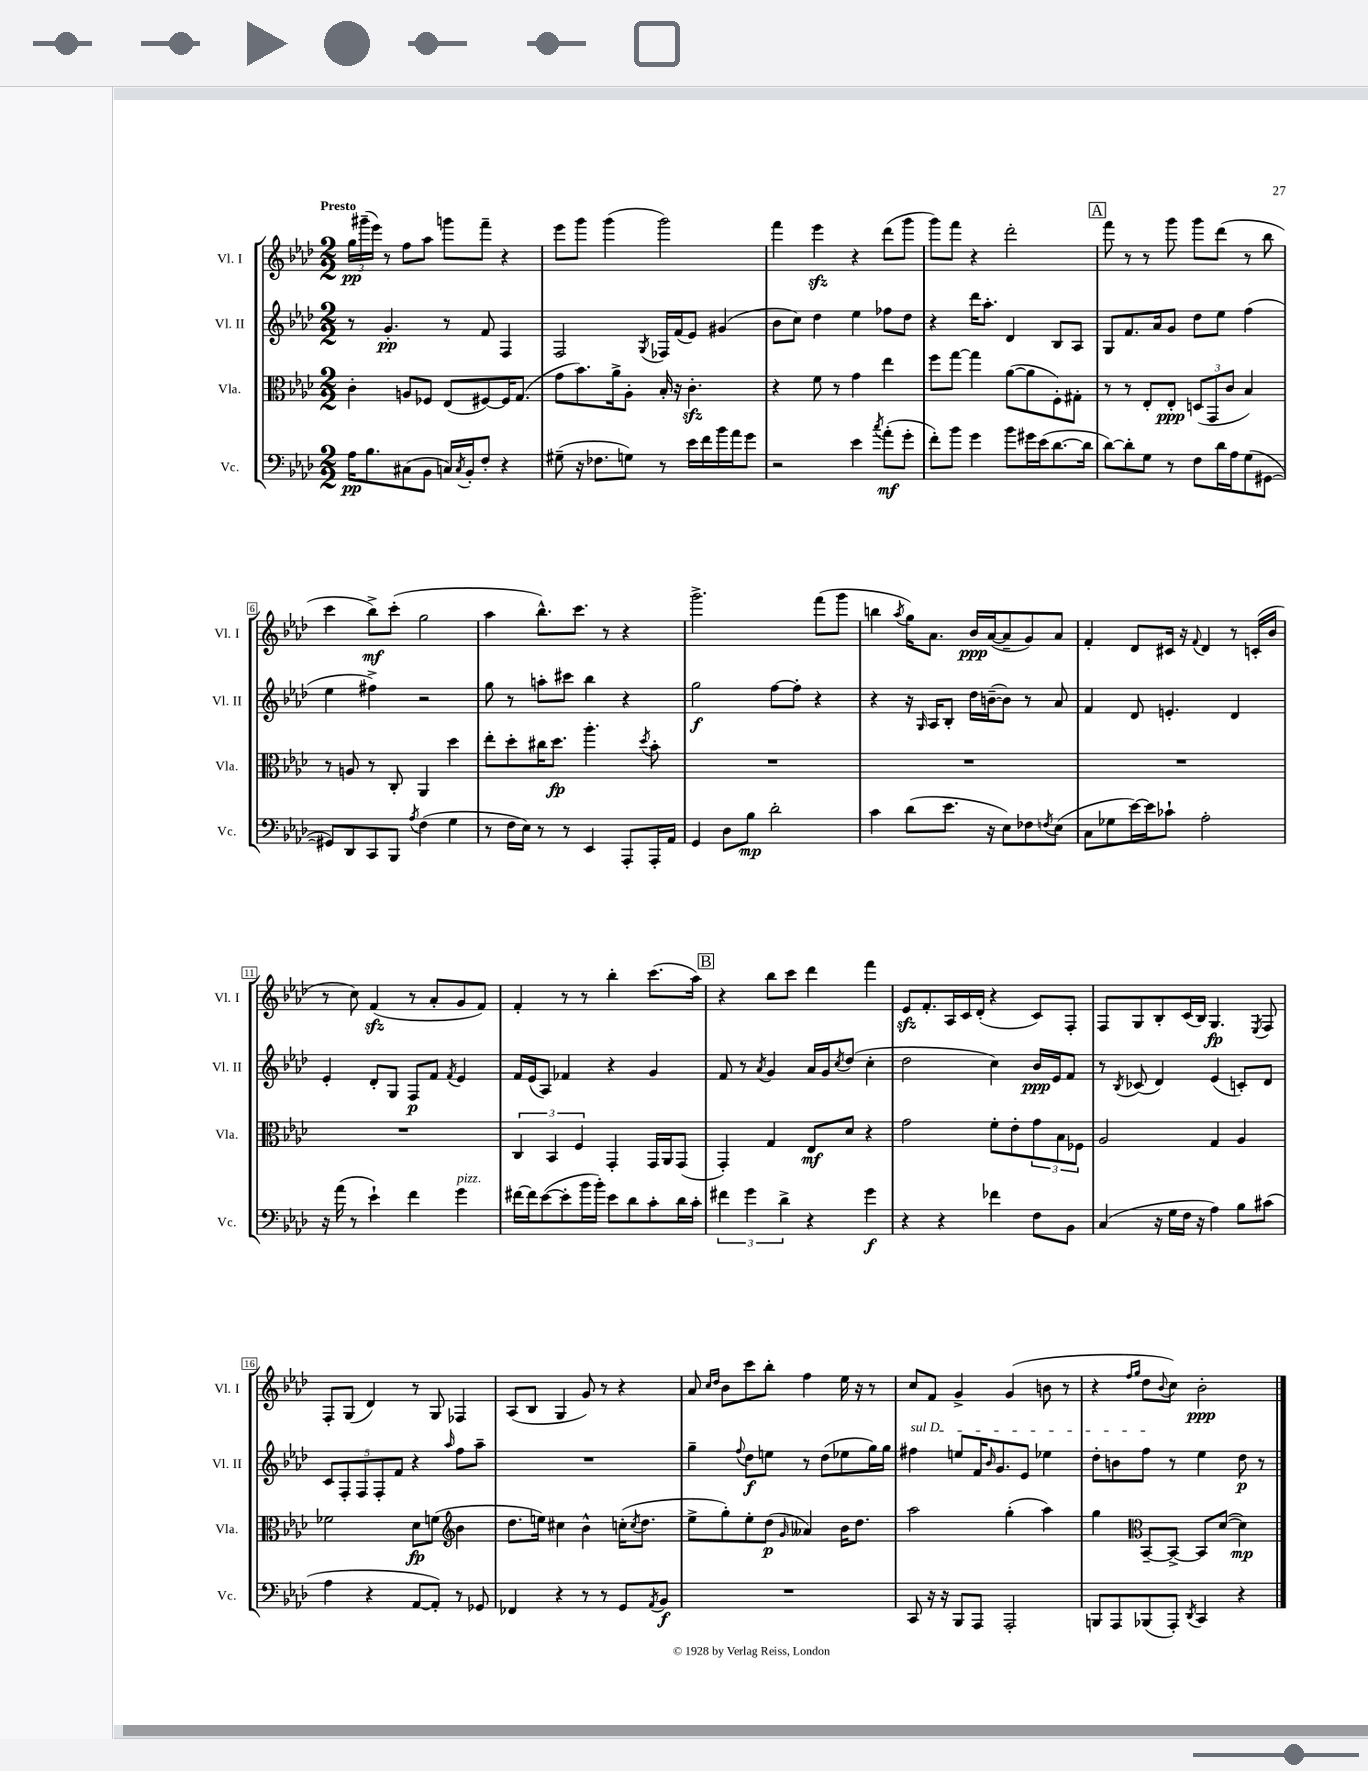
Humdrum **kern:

**kern	**kern	**kern	**kern
*staff4	*staff3	*staff2	*staff1
*clefF4	*clefC3	*clefG2	*clefG2
*k[b-e-a-d-]	*k[b-e-a-d-]	*k[b-e-a-d-]	*k[b-e-a-d-]
*M2/2	*M2/2	*M2/2	*M2/2
16A-\LK	4c'\	8r	24gg\LL
.	.	.	(24ggg#~\
8.B-\	.	.	.
.	.	.	24eee-\JJ)
.	.	4.g'/	8r
(8C#\	8A/L	.	8ff\L
8BB-\J	8F-/J	.	8aa-\J
16C/LL)	(8E-/L	8r	8ggg\L
8qC/	.	.	.
16BB-'/J	.	.	.
8F'/J	[8F#/)	8f/	8fff~\J
4r	16F#/]K	4F/	4r
.	(8.G/J	.	.
=	=	=	=
(8G#~\	8g\L	2F/	8eee-\L
16r	8.b-\)	.	8ggg\J
8.F-\L	.	.	.
.	.	.	(4ggg\
.	16a-^\k	.	.
8G\J)	8A-'\J	.	.
.	.	8qG/	.
8r	16B-'/	16F-/LL	2ggg\)
.	16r	(16f/J	.
16e-\LL	4.c'\	8e-/J)	.
16f\	.	.	.
16b-\	.	(4g#/	.
16a-\J	.	.	.
8g\J	.	.	.
=	=	=	=
2r	4r	8b-\L	4fff\
.	.	8cc\J)	.
.	8f\	4dd-\	4eee-\
.	8r	.	.
4e-\	4g\	4ee-\	4r
8qcc/	.	.	.
(8a-'\L	4ee-\	8ff-\L	(8ddd-\L
8g'\J	.	8dd-\J	8ggg\J
=	=	=	=
8f'\L)	8ff\L	4r	8ggg\L)
8b-\J	[8gg\J	.	8fff\J
4g\	4gg\]	16ddd-\LK	4r
.	.	8.aa-'\J	.
8b-\L	([8a-\L	4d-/	2ddd-'\
16g#\L	8a-\]	.	.
(16e-\J	.	.	.
[8.d-\	8F'\)	8B-/L	.
.	8G#'\J	8A-/J	.
16d-\]Jk	.	.	.
=	=	=	=
[8d-\L)	8r	8G/L	8fff\
8d-'\]	8r	8.f/	8r
8G\J	8E-'/L	.	8r
.	.	16a-/k	.
8r	8E-'/J	8g/J	8ggg\
8F\L	(12D/L	8dd-\L	8ggg\L
.	12GG/	.	.
16d-\L	.	8ee-\J	(8ddd-\J
.	12c/J	.	.
16A-\J	.	.	.
(8G\	4B-/)	(4ff\	8r
[8GG#\J	.	.	8bb-\
=	=	=	=
8GG#/]L)	8r	4ee-\	4ccc\
8DD-/	8A/	.	.
8CC/	8r	4ff#^\)	8bb-^\L)
8BBB-/J	8C'/	.	(8ccc'\J
8qA-/	.	.	.
(4F\	4AA-/	2r	2gg\
4G\	4dd-\	.	.
=	=	=	=
8r	8ee-'\L	8gg\	4aa-\
16F\LL	8dd-'\	8r	.
16E-\JJ)	.	.	.
8r	16cc#\K	8aa'\L	8.bb-^^\L)
.	8.dd-\J	.	.
8r	.	8ccc#\J	.
.	.	.	8.ccc\J
4EE-/	4.aa-'\	4bb-\	.
.	.	.	8r
8AAA-'/L	.	4r	4r
.	8qdd-/	.	.
16AAA-'/L	8b-'\	.	.
16AA-/JJ	.	.	.
=	=	=	=
4GG/	1r	2gg\	2.ggg^\
8D-\L	.	.	.
8B-\J	.	.	.
2d-'\	.	[8ff\L	.
.	.	8ff'\]J	.
.	.	4r	(8fff\L
.	.	.	8ggg\J
=	=	=	=
4c\	1r	4r	4bb\
.	.	.	8qaa-/
(8d-\L	.	16r	16gg\LK)
.	.	16qqG/	.
.	.	16A-/LK	8.a-\J
8.e-\J	.	8B-'/J	.
.	.	16dd-\LL	16b-/LL
16r	.	([16b~\J	([16a-/J
8E-\L)	.	8b\]J)	8a-~/]
8F-\	.	8r	8g/)
8qF/	.	.	.
(8E-\J	.	8a-/	8a-/J
=	=	=	=
8C\L	1r	4f/	4f'/
8G-\	.	.	.
[16e-\L)	.	8d-/	8d-/L
16e-\]J	.	.	.
8c-`\J	.	4.e'/	16c#/Jk
.	.	.	16r
.	.	.	8qqf/
2A-'\	.	.	4d-/
.	.	4d-/	8r
.	.	.	(16c'/LL
.	.	.	16b-/JJ
=	=	=	=
16r	1r	4e-'/	8r
(16a-\	.	.	.
8r	.	.	8cc\)
4e-`\)	.	8d-'/L	(4f/
.	.	8G/J	.
4f\	.	8F/L	8r
.	.	8f/J	8a-'/L
.	.	8qf/	.
4g\	.	4e-/	8g/
.	.	.	8f/J)
=	=	=	=
[16f#\LL	6C/	16f/LL	4f'/
16f#\]J	.	(16e-/J	.
([8e-\	.	8A-/J)	.
.	6BB-/	.	.
8e-'\]	.	4f-/	8r
.	6F/	.	.
16b-\L	.	.	8r
16b-'\JJ)	.	.	.
8e-\L	4GG'/	4r	4bb-'\
8d-\	.	.	.
8c'\	16GG/LL	4g/	(8.ccc\L
.	16AA-/J	.	.
16d-\L	(8GG/J	.	.
16c'\JJ	.	.	16aa-\Jk)
=	=	=	=
6f#\	4GG'/)	8f/	4r
.	.	8r	.
6g\	.	.	.
.	.	8qa-/	.
.	4G/	4g/	8bb-\L
6d-^\	.	.	.
.	.	.	8ccc\J
4r	8E-/L	16a-/LL	4ddd-\
.	.	16g/J	.
.	.	8qcc/	.
.	8d-/J	(8dd-/J	.
4g\	4r	4cc'\	4fff\
=	=	=	=
4r	2g\	2dd-\	8e-/L
.	.	.	8.f'/
4r	.	.	.
.	.	.	16A-/L
.	.	.	16c/
.	.	.	(16d-'/JJ
4f-\	8f'\L	4cc\)	4r
.	8e-'\	.	.
8F\L	12g\	16b-/LL	8c/L)
.	.	16e-/J	.
.	12B-\	.	.
8BB-\J	.	8f/J	8F'/J
.	12F-\J	.	.
=	=	=	=
(4C/	2A-/	8r	8F/L
.	.	8qB-/	.
.	.	(8c-/	8G/
16r	.	4d-/)	8B-'/
16G\LL	.	.	.
16F\JJ	.	.	(16c/L
16r	.	.	16B-/JJ)
4A-\)	4G/	(4e-/	4.G/
8B-\L	4A-/	8c'/L)	.
.	.	.	8qE-/
(8c#\J	.	8d-/J	8F/
=	=	=	=
4A-\	2f-\	10c/L	8F'/L
.	.	10F'/	.
.	.	.	(8G/J
.	.	10F/	.
4r	.	.	4d-/)
.	.	10F'/	.
.	.	10f/J	.
[8AA-/L	8d-\L	4r	8r
8AA-'/]J)	(8f\J	.	8G/
*	*clefG2	*	*
.	.	16qqaa-/	.
8r	4b-\	8ff\L	4F-/
8GG-/	.	8aa-~\J	.
=	=	=	=
4FF-/	8.dd-\L	1r	(8A-/L
.	.	.	8B-/J
.	16ee\Jk)	.	.
4r	4cc#\	.	4G/
8r	4b-^^\	.	8g/)
8r	.	.	8r
8GG/L	(16cc'\LK	.	4r
.	8qcc/	.	.
.	8.dd-\J	.	.
8qAA-/	.	.	.
8BB-/J	.	.	.
=	=	=	=
1r	8ee-^\L	4gg~\	8a-/
.	.	.	16qqcc/LL
.	.	.	16qqdd-/JJ
.	8gg'\)	.	8b-\L
.	.	8qqff/	.
.	8ee-'\	8dd-\L	8ccc\
.	(8dd-\J	8ee\J	8bb-'\J
.	16qqg/	.	.
.	4a--/)	8r	4ff\
.	.	(8dd-\L	.
.	16b-\LK	8ee-\	16ee-\
.	8.dd-\J	.	16r
.	.	16gg\L)	8r
.	.	16gg\JJ	.
=	=	=	=
8CC/	2aa-\	4ff#\	8cc/L
16r	.	.	8f/J
16r	.	.	.
8BBB-/L	.	8ee/L	4g^/
8AAA-/J	.	16f/K	.
.	.	16qqb-/	.
.	.	8.g/	.
2AAA-'/	(4gg'\	.	(4g/
.	.	8e-/J	.
.	4aa-\)	4ee-\	8b\
.	.	.	8r
=	=	=	=
8BBB/L	4gg\	8dd-'\L	4r
8AAA-/	.	8b\	.
*	*clefC3	*	*
.	.	.	16qqff/LL
.	.	.	16qqgg/JJ
(8BBB-/	[8BB-~/L	8ff\J	8dd-\L
.	.	.	8qqb-/
8AAA-'/J)	8BB-^/_J	8r	8cc\J)
8qDD-/	.	.	.
4CC/	8BB-/]L	4ee-\	2b-'\
.	([8d-/J	.	.
4r	4d-\])	8dd-\	.
.	.	8r	.
==	==	==	==
*-	*-	*-	*-
